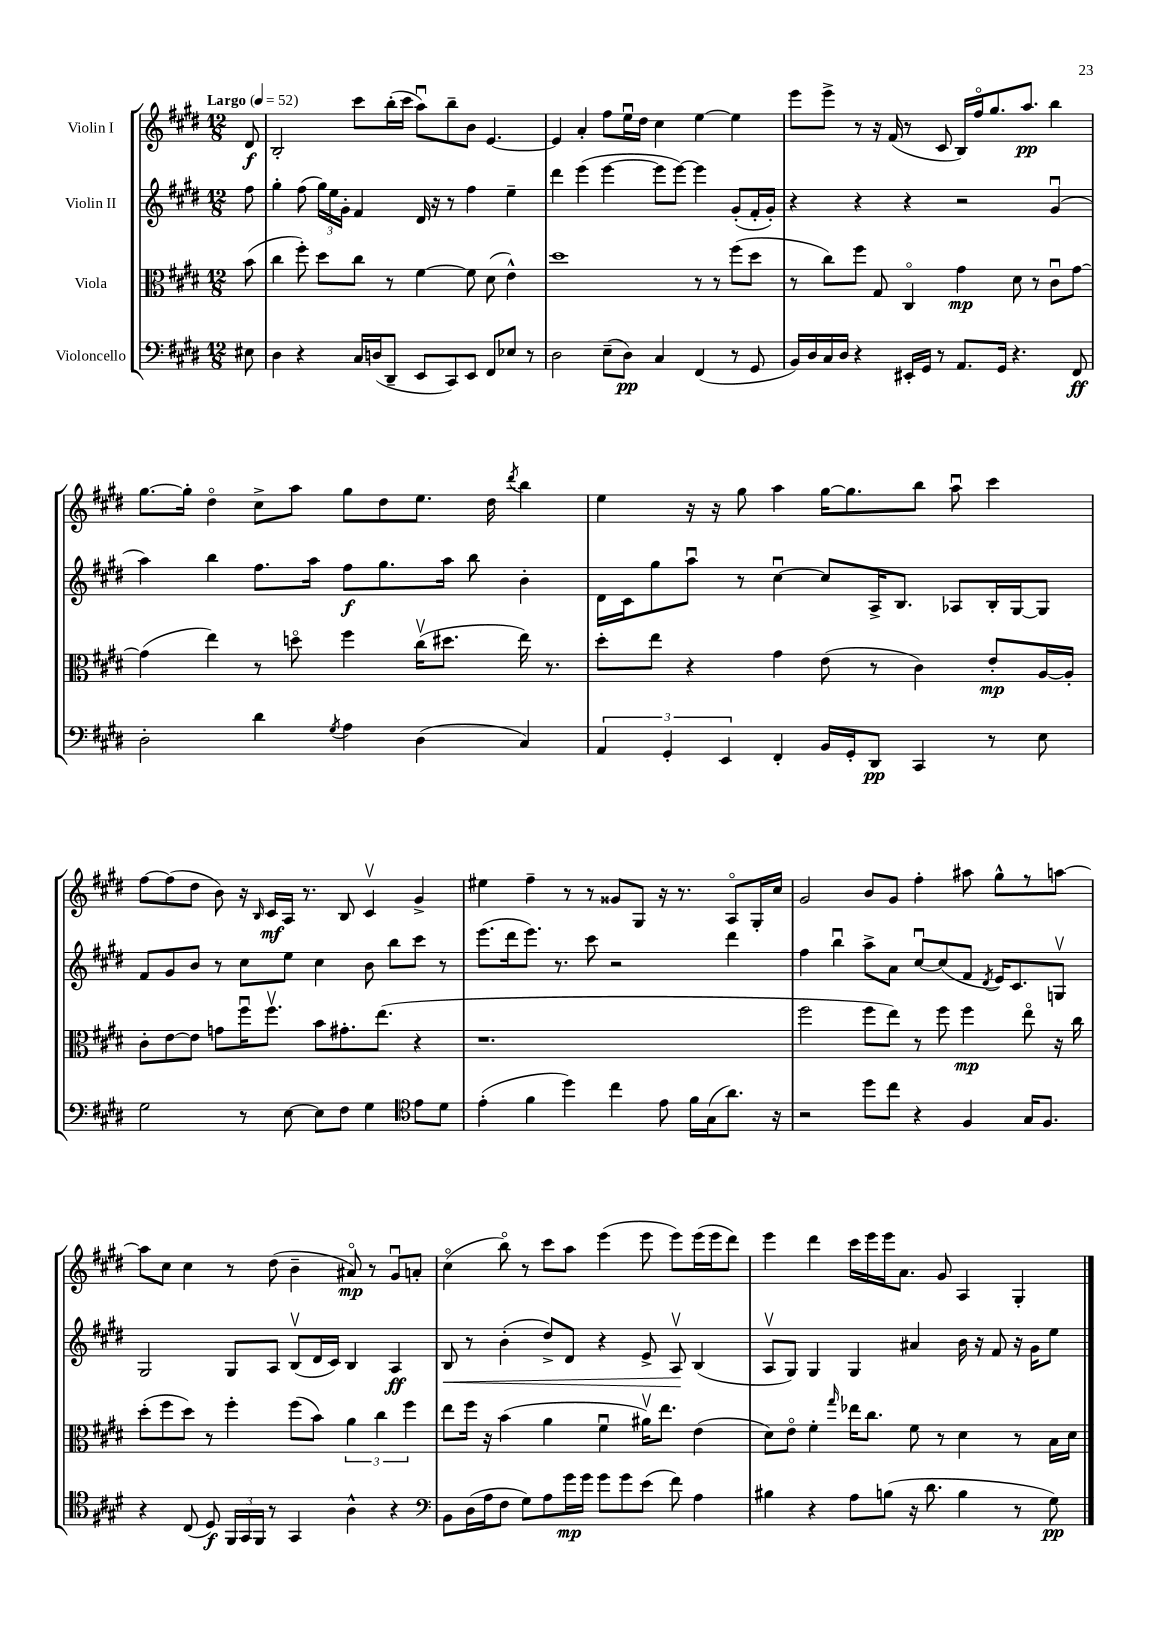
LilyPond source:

<<
\new StaffGroup <<
\new Staff = "s0" \with { instrumentName = "Violin I" } {
    \clef treble \key e \major \numericTimeSignature \time 12/8 \partial 8 \tempo "Largo" 4 = 52
    \autoBeamOff dis'8\f |
    b2-. cis'''8[ b''16-.( cis'''16] a''8[\downbow) b''8-- b'8] e'4.~ |
    e'4 a'4-. fis''8[ e''16\downbow dis''16] cis''4 e''4~ e''4 |
    e'''8[ e'''8]-> r8 r16 fis'16( r8 cis'8 b16[) fis''16\flageolet gis''8. a''8.]\pp b''4 |
    gis''8.[~ gis''16]-. dis''4\flageolet cis''8[-> a''8] gis''8[ dis''8 e''8.] dis''16 \acciaccatura { dis'''8 } b''4 |
    e''4 r16 r16 gis''8 a''4 gis''16[~ gis''8. b''8] a''8\downbow cis'''4 |
    fis''8[~ fis''8( dis''8] b'8) r16 \grace { b16 } cis'16[\mf a16] r8. b8 cis'4\upbow gis'4-> |
    eis''4 fis''4-- r8 r8 gisis'8[ gis8] r16 r8. a8[\flageolet gis16-. cis''16] |
    gis'2 b'8[ gis'8] fis''4-. ais''8 gis''8[-^ r8 a''8]~ |
    a''8[ cis''8] cis''4 r8 dis''8( b'4-- ais'8\flageolet\mp) r8 gis'8[\downbow a'8]-. |
    cis''4\flageolet( b''8\flageolet) r8 cis'''8[ a''8] e'''4( e'''8 e'''8[) e'''16( e'''16 dis'''8]) |
    e'''4 dis'''4 cis'''16[ e'''16 e'''16 a'8.] gis'8 a4 gis4-. \bar "|." |
}
\new Staff = "s1" \with { instrumentName = "Violin II" } {
    \clef treble \key e \major \numericTimeSignature \time 12/8 \partial 8
    \autoBeamOff fis''8 |
    gis''4-. fis''8( \tuplet 3/2 { gis''16[) e''16 gis'16]-. } fis'4 dis'16 r16 r8 fis''4 e''4-- |
    dis'''4 e'''4( e'''4~ e'''8[ e'''8]~) e'''4 gis'8[-.( fis'16-. gis'16]-.) |
    r4 r4 r4 r2 gis'4\downbow( |
    a''4) b''4 fis''8.[ a''16] fis''8[\f gis''8. a''16] b''8 b'4-. |
    dis'16[ cis'16 gis''8 a''8]\downbow r8 cis''4~\downbow cis''8[ a16-> b8.] aes8[ b16-. gis16~ gis8] |
    fis'8[ gis'8 b'8] r8 cis''8[ e''8] cis''4 b'8 b''8[ cis'''8] r8 |
    e'''8.[( dis'''16 e'''8.]) r8. cis'''8 r2 dis'''4 |
    fis''4 b''4\downbow a''8[-> a'8] cis''8[~\downbow cis''8( fis'8] \acciaccatura { dis'8 } e'16[) cis'8. g8]\upbow |
    gis2 gis8[ a8] b8[\upbow( dis'16 cis'16]) b4 a4\ff |
    b8\< r8 b'4-.( dis''8[->) dis'8] r4 e'8-> a8\upbow\! b4( |
    a8[\upbow gis8]) gis4 gis4 ais'4 b'16 r16 fis'8 r16 gis'16[ e''8] \bar "|." |
}
\new Staff = "s2" \with { instrumentName = "Viola" } {
    \clef alto \key e \major \numericTimeSignature \time 12/8 \partial 8
    \autoBeamOff b'8( |
    cis''4 fis''8-.) dis''8[ cis''8] r8 fis'4~ fis'8 dis'8( e'4-^) |
    dis''1 r8 r8 fis''8[( dis''8] |
    r8 cis''8[) fis''8] gis8 cis4\flageolet gis'4\mp dis'8 r8 cis'8[\downbow gis'8]~ |
    gis'4( e''4) r8 d''8\flageolet fis''4 cis''16[\upbow( dis''8.] e''16) r8. |
    dis''8[-. e''8] r4 gis'4 e'8( r8 cis'4) e'8[-.\mp a16~ a16]-. |
    cis'8[-. e'8~ e'8] g'8[ fis''16\downbow fis''8.]\upbow b'8[ gis'8.-. e''8.]( r4 |
    r1. |
    fis''2 fis''8[ e''8]) r8 fis''8 fis''4\mp e''8\flageolet r16 cis''16 |
    dis''8[-.( fis''8 dis''8]) r8 fis''4-. fis''8[( b'8]) \tuplet 3/2 { a'4 cis''4 fis''4 } |
    e''8[ fis''16] r16 b'4( a'4 fis'4\downbow ais'16[\upbow) e''8.] e'4( |
    dis'8[) e'8]\flageolet fis'4-. \grace { gis''16 } ees''16[ cis''8.] fis'8 r8 dis'4 r8 b16[ dis'16] \bar "|." |
}
\new Staff = "s3" \with { instrumentName = "Violoncello" } {
    \clef bass \key e \major \numericTimeSignature \time 12/8 \partial 8
    \autoBeamOff eis8 |
    dis4 r4 cis16[ d16( dis,8]-- e,8[ cis,8) e,8] fis,8[ ees8] r8 |
    dis2 e8[--( dis8]\pp) cis4 fis,4( r8 gis,8 |
    b,16[) dis16 cis16 dis16] r4 eis,16[-. gis,16] r8 a,8.[ gis,16] r4. fis,8\ff |
    dis2-. dis'4 \acciaccatura { gis8 } a4 dis4( cis4) |
    \tuplet 3/2 { a,4 gis,4-. e,4 } fis,4-. b,16[ gis,16-. dis,8]\pp cis,4 r8 e8 |
    gis2 r8 e8~ e8[ fis8] gis4 \clef tenor e'8[ dis'8] |
    e'4-.( fis'4 dis''4) cis''4 e'8 fis'16[ gis16( a'8.]) r16 |
    r2 dis''8[ cis''8] r4 fis4 gis16[ fis8.] |
    r4 cis8( dis8\f) \tuplet 3/2 { fis,16[ gis,16 fis,16] } r8 gis,4 a4-^ r4 |
    \clef bass b,8[ dis16( a16 fis8] gis8[) a8 gis'16\mp gis'16] gis'8[ gis'8 e'8]( fis'8) a4 |
    bis4 r4 a8[ b8]( r16 dis'8. b4 r8 gis8\pp) \bar "|." |
}
>>
>>
\layout { \context { \Score \remove "Bar_number_engraver" } }
